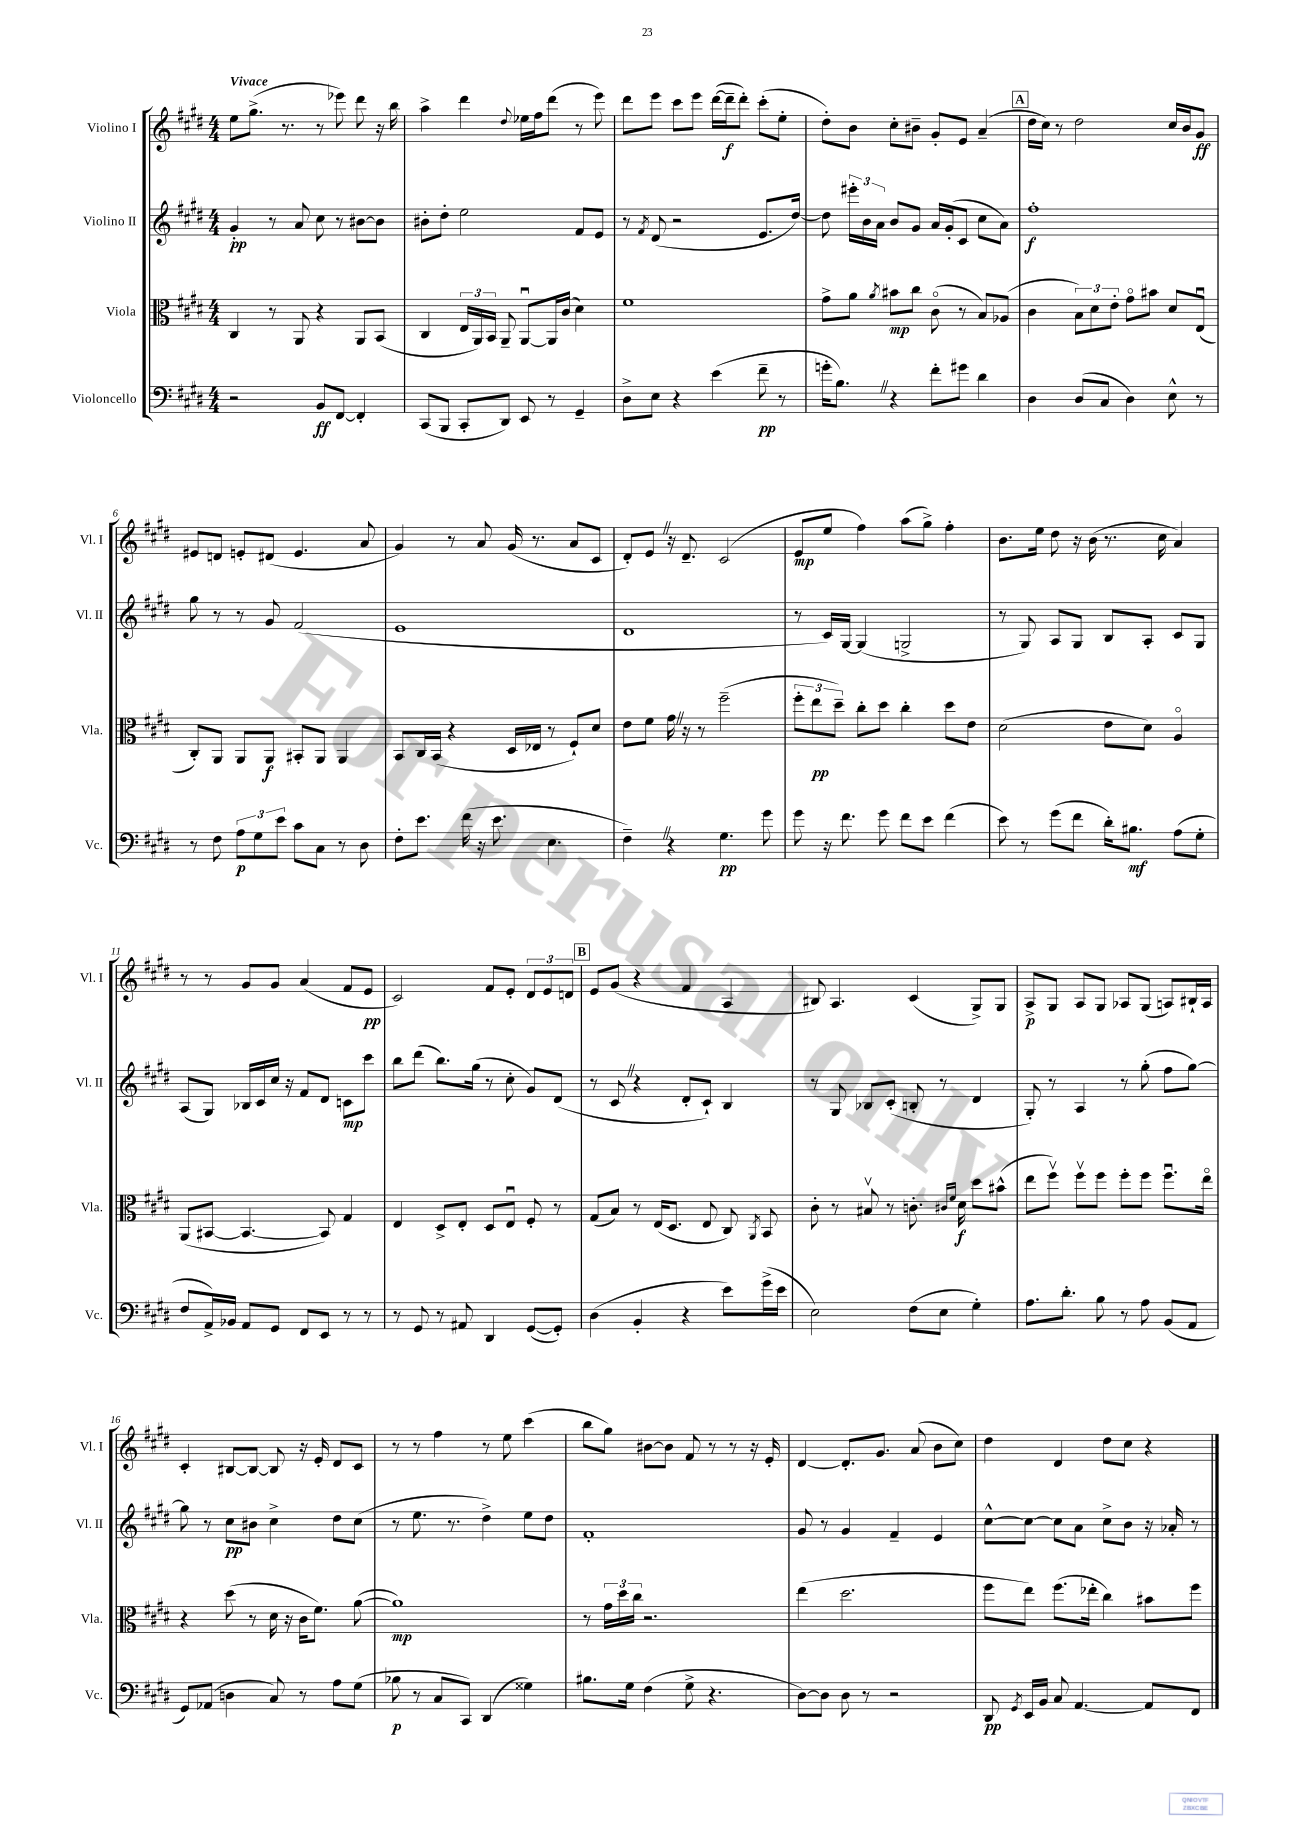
<<
\new StaffGroup <<
\new Staff = "s0" \with { instrumentName = "Violino I" shortInstrumentName = "Vl. I" } {
    \clef treble \key e \major \numericTimeSignature \time 4/4 \tempo "Vivace"
    \autoBeamOff e''8[ gis''8.]->( r8. r8 ees'''8) dis'''8 r16 b''16 |
    a''4-> dis'''4 \appoggiatura { dis''8 } ees''16[ fis''16 dis'''8]( r8 e'''8) |
    dis'''8[ e'''8] cis'''8[ e'''8] dis'''16[~( dis'''16--\f dis'''8]-.) cis'''8[-.( e''8]-. |
    dis''8[-.) b'8] cis''8[-. bis'8]-- gis'8[-. e'8] a'4--( |
    \mark \markup { \box "A" } dis''16[ cis''16]) r8 dis''2 cis''16[ b'16 gis'8]\ff |
    eis'8[ d'8] e'8[-. dis'8]( e'4. a'8 |
    gis'4) r8 a'8 gis'16( r8. a'8[ cis'8] |
    dis'8[-.) e'8] \once \override BreathingSign.text = \markup { \musicglyph "scripts.caesura.straight" } \breathe r16 dis'8.-- cis'2( |
    e'8[\mp e''8] fis''4) a''8[( gis''8]->) fis''4-. |
    b'8.[ e''16] dis''8 r16 b'16( r8. cis''16 a'4) |
    r8 r8 gis'8[ gis'8] a'4( fis'8[ e'8]\pp |
    cis'2) fis'8[ e'8]-. \tuplet 3/2 { dis'8[ e'8 d'8] } |
    \mark \markup { \box "B" } e'8[ gis'8]( r4 fis'4 a4 |
    bis8) a4. cis'4( gis8[->) gis8] |
    a8[->\p gis8] a8[ gis8] aes8[ gis8]( a8[) bis16-! a16] |
    cis'4-. bis8[~ bis8]~ bis8 r16 e'16-. dis'8[ cis'8] |
    r8 r8 fis''4 r8 e''8 cis'''4( |
    b''8[ gis''8]) bis'8[~ bis'8] fis'8 r8 r8 r16 e'16-. |
    dis'4~ dis'8.[-. gis'8.] a'8( b'8[ cis''8]) |
    dis''4 dis'4 dis''8[ cis''8] r4 \bar "|." |
}
\new Staff = "s1" \with { instrumentName = "Violino II" shortInstrumentName = "Vl. II" } {
    \clef treble \key e \major \numericTimeSignature \time 4/4
    \autoBeamOff gis'4-.\pp r8 a'8 cis''8 r8 bis'8[~ bis'8] |
    bis'8[-. dis''8]-. e''2 fis'8[ e'8] |
    r8 \acciaccatura { fis'8 } dis'8( r2 e'8.[ dis''16]~) |
    dis''8 \tuplet 3/2 { eis'''16[-. b'16 a'16] } b'8[ gis'8] a'16[ gis'16-.( cis'8] cis''8[ a'8]) |
    \mark \markup { \box "A" } fis''1-.\f |
    gis''8 r8 r8 gis'8 fis'2( |
    e'1 |
    dis'1 |
    r8 cis'16[) gis16]~ gis4( g2-> |
    r8 gis8) a8[ gis8] b8[ a8]-. cis'8[ gis8] |
    a8[( gis8]) bes16[ cis'16 cis''16] r16 fis'8[ dis'8] c'8[\mp cis'''8] |
    b''8[ dis'''8]( b''8.[) gis''16]( r8 cis''8-. gis'8[) dis'8]( |
    \mark \markup { \box "B" } r8 cis'8 \once \override BreathingSign.text = \markup { \musicglyph "scripts.caesura.straight" } \breathe r4 dis'8[-. cis'8]-!) b4 |
    r8 gis8 bes8[ cis'8]-.( b8-. r8 dis'4 |
    gis8-.) r8 a4 r8 gis''8-.( fis''8[ gis''8]~) |
    gis''8 r8 cis''8[\pp bis'8] cis''4-> dis''8[ cis''8]( |
    r8 e''8. r8. dis''4->) e''8[ dis''8] |
    fis'1-. |
    gis'8 r8 gis'4 fis'4-- e'4 |
    cis''8[~-^ cis''8]~ cis''8[ a'8] cis''8[-> b'8] r16 aes'16-. r8 \bar "|." |
}
\new Staff = "s2" \with { instrumentName = "Viola" shortInstrumentName = "Vla." } {
    \clef alto \key e \major \numericTimeSignature \time 4/4
    \autoBeamOff cis4 r8 a,8 r4 a,8[ b,8]( |
    cis4 \tuplet 3/2 { e16[ a,16) b,16] } a,8-- a,8[~\downbow a,16 cis'16]( dis'4) |
    fis'1 |
    gis'8[-> a'8] \acciaccatura { a'8 } bis'8[\mp cis''8] cis'8\flageolet( r8 b8[) aes8]( |
    \mark \markup { \box "A" } cis'4 \tuplet 3/2 { b8[) dis'8 e'8]-. } gis'8[\flageolet bis'8] dis'8[ e8]\downbow( |
    cis8[-.) a,8] a,8[ a,8]\f bis,8[-. a,8] a,4 |
    b,8[ cis16 b,16]( r4 dis16[ ees16] r8 fis8[-!) dis'8] |
    e'8[ fis'8] gis'16 \once \override BreathingSign.text = \markup { \musicglyph "scripts.caesura.straight" } \breathe r16 r8 fis''2--( |
    \tuplet 3/2 { fis''8[-. e''8\pp dis''8]--) } cis''8[-. dis''8] cis''4-. dis''8[ e'8] |
    dis'2( e'8[ dis'8]) a4\flageolet |
    a,8[( bis,8]~ bis,4.~ bis,8) gis4 |
    e4 dis8[-> e8]-. dis8[ e8]\downbow fis8-. r8 |
    \mark \markup { \box "B" } gis8[( b8]) r8 e16[( dis8.] e8 cis8) \acciaccatura { a,8 } b,8 |
    cis'8-. r8 bis8\upbow r8 c'8.-. \grace { cis'16[ fis'16] } dis'16\f dis''8[ bis'8]-^( |
    e''8[ fis''8]\upbow) fis''8[\upbow fis''8] fis''8[-. fis''8] fis''8.[\downbow e''16]\flageolet |
    r4 dis''8( r8 dis'16 r16 cis'16[ fis'8.]) a'8~( |
    a'1\mp) |
    r8 \tuplet 3/2 { gis'16[ dis''16 cis''16] } r2. |
    e''4( dis''2. |
    fis''8[ e''8]) fis''8.[( ees''16]-. cis''4) bis'8[ fis''8] \bar "|." |
}
\new Staff = "s3" \with { instrumentName = "Violoncello" shortInstrumentName = "Vc." } {
    \clef bass \key e \major \numericTimeSignature \time 4/4
    \autoBeamOff r2 b,8[\ff fis,8]~ fis,4-. |
    cis,8[( b,,8] cis,8[-. dis,8]) e,8 r8 gis,4-- |
    dis8[-> e8] r4 e'4( fis'8--\pp r8 |
    g'16[-. b8.]) \once \override BreathingSign.text = \markup { \musicglyph "scripts.caesura.straight" } \breathe r4 fis'8[-. gis'8] dis'4 |
    \mark \markup { \box "A" } dis4 dis8[( cis8] dis4) e8-^ r8 |
    r8 fis8 \tuplet 3/2 { a8[\p gis8 e'8] } cis'8[ cis8] r8 dis8 |
    fis8[-. e'8.] fis'16( r16 e'8. e4. |
    fis4--) \once \override BreathingSign.text = \markup { \musicglyph "scripts.caesura.straight" } \breathe r4 gis4.\pp gis'8 |
    gis'8 r16 fis'8. gis'8 fis'8[ e'8] fis'4( |
    e'8) r8 gis'8[( fis'8] dis'16[-.) bis8.]\mf a8[( gis8]-. |
    fis8[ a,16->) bes,16] a,8[ gis,8] fis,8[ e,8] r8 r8 |
    r8 gis,8 r8 ais,8 dis,4 gis,8[~( gis,8]-.) |
    \mark \markup { \box "B" } dis4( b,4-. r4 e'8[) gis'16->( e'16] |
    e2) fis8[( e8] gis4-.) |
    a8.[ dis'8.]-. b8 r8 a8 b,8[( a,8] |
    gis,8[) aes,8]( d4 cis8) r8 a8[ gis8]( |
    bes8\p r8 cis8[ cis,8]) dis,4( gisis4) |
    bis8.[ gis16] fis4( gis8-> r4. |
    dis8[~) dis8] dis8 r8 r2 |
    dis,8\pp \acciaccatura { gis,8 } e,16[ b,16] cis8 a,4.~ a,8[ fis,8] \bar "|." |
}
>>
>>
